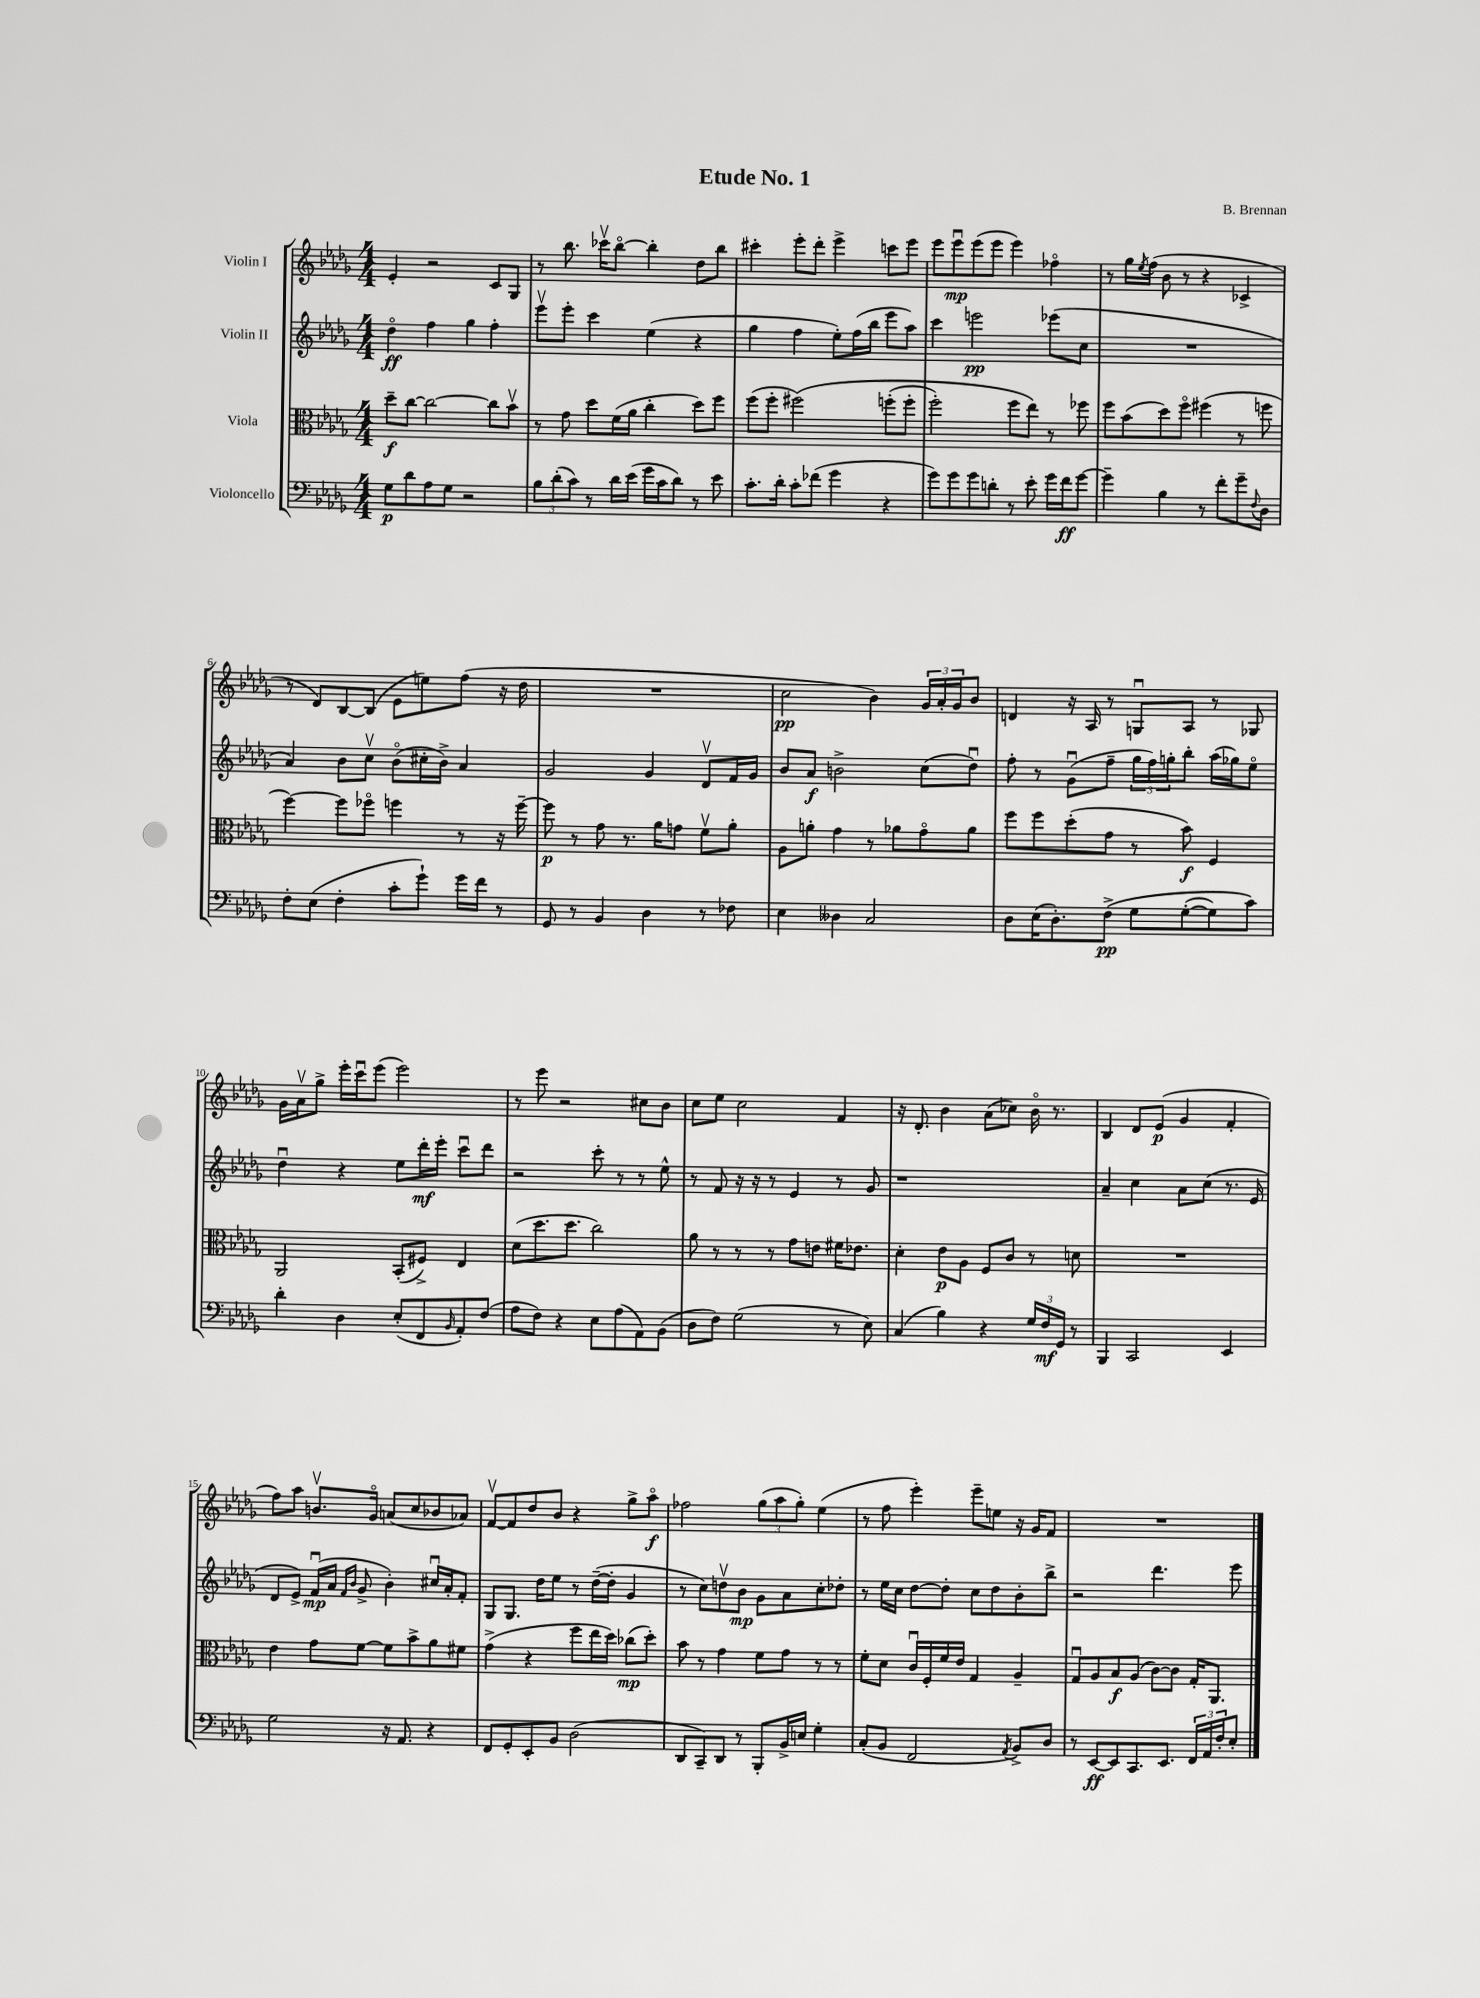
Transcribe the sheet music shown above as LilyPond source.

\header { title = "Etude No. 1" composer = "B. Brennan" }
<<
\new StaffGroup <<
\new Staff = "s0" \with { instrumentName = "Violin I" } {
    \clef treble \key des \major \numericTimeSignature \time 4/4
    ees'4-. r2 c'8 ges8 |
    r8 bes''8. ces'''16\upbow bes''8~\flageolet bes''4-. des''8 bes''8 |
    cis'''4-. ees'''8-. des'''8-. ees'''4-> c'''8 ees'''8 |
    ees'''8 ees'''8\downbow\mp ees'''8( ees'''8 ees'''4) fes''4\flageolet |
    r8 ges''16 \acciaccatura { ees''8 } f''16( bes'8 r8 r4 ces'4-> |
    r8 des'8) bes8~ bes8( ees'8 e''8) f''8( r16 des''16 |
    R1 |
    c''2\pp bes'4) \tuplet 3/2 { ges'16 aes'16-. ges'16 } bes'8 |
    d'4 r16 aes16 r8 g8\downbow aes8 r8 ges8 |
    ges'16 aes'16\upbow ges''8-> ees'''16-. c'''16\downbow ees'''8( ees'''2) |
    r8 ees'''8 r2 cis''8 bes'8 |
    c''8 ees''8 c''2 f'4 |
    r16 des'8.-. bes'4 aes'8( ces''8) bes'16\flageolet r8. |
    bes4 des'8 ees'8\p( ges'4 f'4-. |
    f''8) aes''8 b'8.\upbow ges'16\flageolet a'8( c''8 bes'8 aes'8) |
    f'8~\upbow f'8 des''8 bes'8 r4 ges''8-> aes''8\flageolet\f |
    fes''2 \tuplet 3/2 { ges''8( aes''8 ges''8-.) } ees''4( |
    r8 f''8 ees'''4-.) ees'''8-- e''8 r16 ges'16 f'8 |
    R1 \bar "|." |
}
\new Staff = "s1" \with { instrumentName = "Violin II" } {
    \clef treble \key des \major \numericTimeSignature \time 4/4
    des''4\flageolet\ff f''4 ges''4 f''4-. |
    ees'''8\upbow ees'''8-. c'''4 ees''4( r4 |
    ges''4 f''4 ees''8-.) f''16( bes''16 ees'''8 aes''8) |
    c'''4 e'''2\pp ees'''8( c''8 |
    R1 |
    aes'4) bes'8 c''8\upbow bes'8\flageolet( cis''16-. bes'16->) aes'4 |
    ges'2 ges'4 des'8\upbow f'16 ges'16 |
    bes'8 aes'8\f b'2-> c''8( des''8\downbow) |
    f''8-. r8 ges'8\downbow( f''8-- \tuplet 3/2 { ges''16 f''16) g''16-. } bes''8-. aes''16( ges''16) ees''8\flageolet |
    des''4\downbow r4 ees''8 des'''16-.\mf ees'''16-. c'''8\downbow des'''8 |
    r2 c'''8-. r8 r8 ees''8-^ |
    r8 f'8 r16 r16 r8 ees'4 r8 ges'8 |
    r1 |
    aes'4-- c''4 aes'8 c''8( r8. ees'16 |
    des'8 ees'8->) f'16\downbow\mp( aes'16 \grace { f'16 bes'16 } ges'8-> bes'4-.) cis''16\downbow aes'16-. f'8-. |
    ges8 ges8. des''16 ees''8 r8 des''16~--( des''16-. ges'4 |
    r8 c''8) d''8\upbow bes'8\mp ges'8 aes'8 c''8-. des''8-. |
    r8 ees''16 c''16 des''8~ des''8-. c''8 des''8 bes'8-. bes''8-> |
    r2 des'''4. ees'''8 \bar "|." |
}
\new Staff = "s2" \with { instrumentName = "Viola" } {
    \clef alto \key des \major \numericTimeSignature \time 4/4
    des''8--\f c''8~ c''2~ c''8 bes'8\upbow |
    r8 ges'8 des''8 f'16( aes'16 c''4-. des''8) f''8 |
    f''8( f''8-. fis''2)\( f''8-.( f''8-. |
    f''2-.) f''8 ees''8\) r8 fes''8 |
    f''8 bes'8( des''8) f''8\flageolet fis''4( r8 f''8 |
    f''4~) f''8 fes''8\flageolet f''4 r8 r16 f''16~-- |
    f''8\p r8 ges'8 r8. aes'16 g'8 f'8\upbow aes'8-. |
    aes8 a'8-. ges'4 r8 aes'8 ges'8\flageolet aes'8 |
    f''8 f''8 des''8-.( ges'8 r8 bes'8\f) f4 |
    aes,2 bes,8-.( fis8->) ees4 |
    des'8( des''8. des''8. c''2) |
    aes'8 r8 r8 r8 ges'8 e'8 fis'16 ees'8. |
    des'4-. ees'8\p aes8 f8 c'8 r8 d'8 |
    R1 |
    ees'4 ges'8 f'8~ f'8 bes'8-> aes'8 fis'8 |
    ges'4->( r4 f''8 ees''16 des''16) ces''8\mp( des''8-.) |
    bes'8 r8 ges'4 f'8 ges'8 r8 r8 |
    f'8-. des'8 c'16\downbow f16-. f'16 ees'16 ges4 aes4-- |
    ges8\downbow aes8 bes8\f aes8( c'8~) c'8 ges16-. aes,8. \bar "|." |
}
\new Staff = "s3" \with { instrumentName = "Violoncello" } {
    \clef bass \key des \major \numericTimeSignature \time 4/4
    ges8\p des'8 aes8 ges8 r2 |
    \tuplet 3/2 { bes8 des'8-.( c'8) } r8 des'16 ees'16( ges'16 c'16 des'8) r8 ees'8 |
    c'8.-. des'16-. c'8-. fes'8( ges'4 r4 |
    ges'8) ges'8 ges'8 d'8-. r8 ees'8-. ges'16 f'16\ff ges'8~ |
    ges'4-- bes4 r8 f'8-. ges'8-- \appoggiatura { f8 } des8 |
    f8-. ees8( f4-. c'8-. ges'8-!) ges'16 f'16 r8 |
    ges,8 r8 bes,4 des4 r8 fes8 |
    ees4 deses4 c2 |
    des8 ees16( des8.-.) f8->\pp\( ges8 ges8~-.( ges8) c'8\) |
    des'4-. des4 ees8-.( f,8 \grace { bes,16 } aes,8-.) f8( |
    aes8 f8) r4 ees8 aes8( aes,8) bes,8( |
    des8 f8) ges2( r8 ees8) |
    c4( bes4) r4 \tuplet 3/2 { ges16 f16\mf ges,16 } r8 |
    bes,,4 c,2 ees,4 |
    ges2 r16 aes,8. r4 |
    f,8 ges,8-. ees,8-. bes,8 des2( |
    des,8 c,8--) des,8 r8 bes,,8-. bes,16-> e16 ges4-. |
    c8-.( bes,8 f,2 \acciaccatura { aes,8 } bes,8->) des8 |
    r8 ees,8~\ff ees,8 c,8. ees,8. \tuplet 3/2 { f,16 aes,16 f16-. } ees8-. \bar "|." |
}
>>
>>
